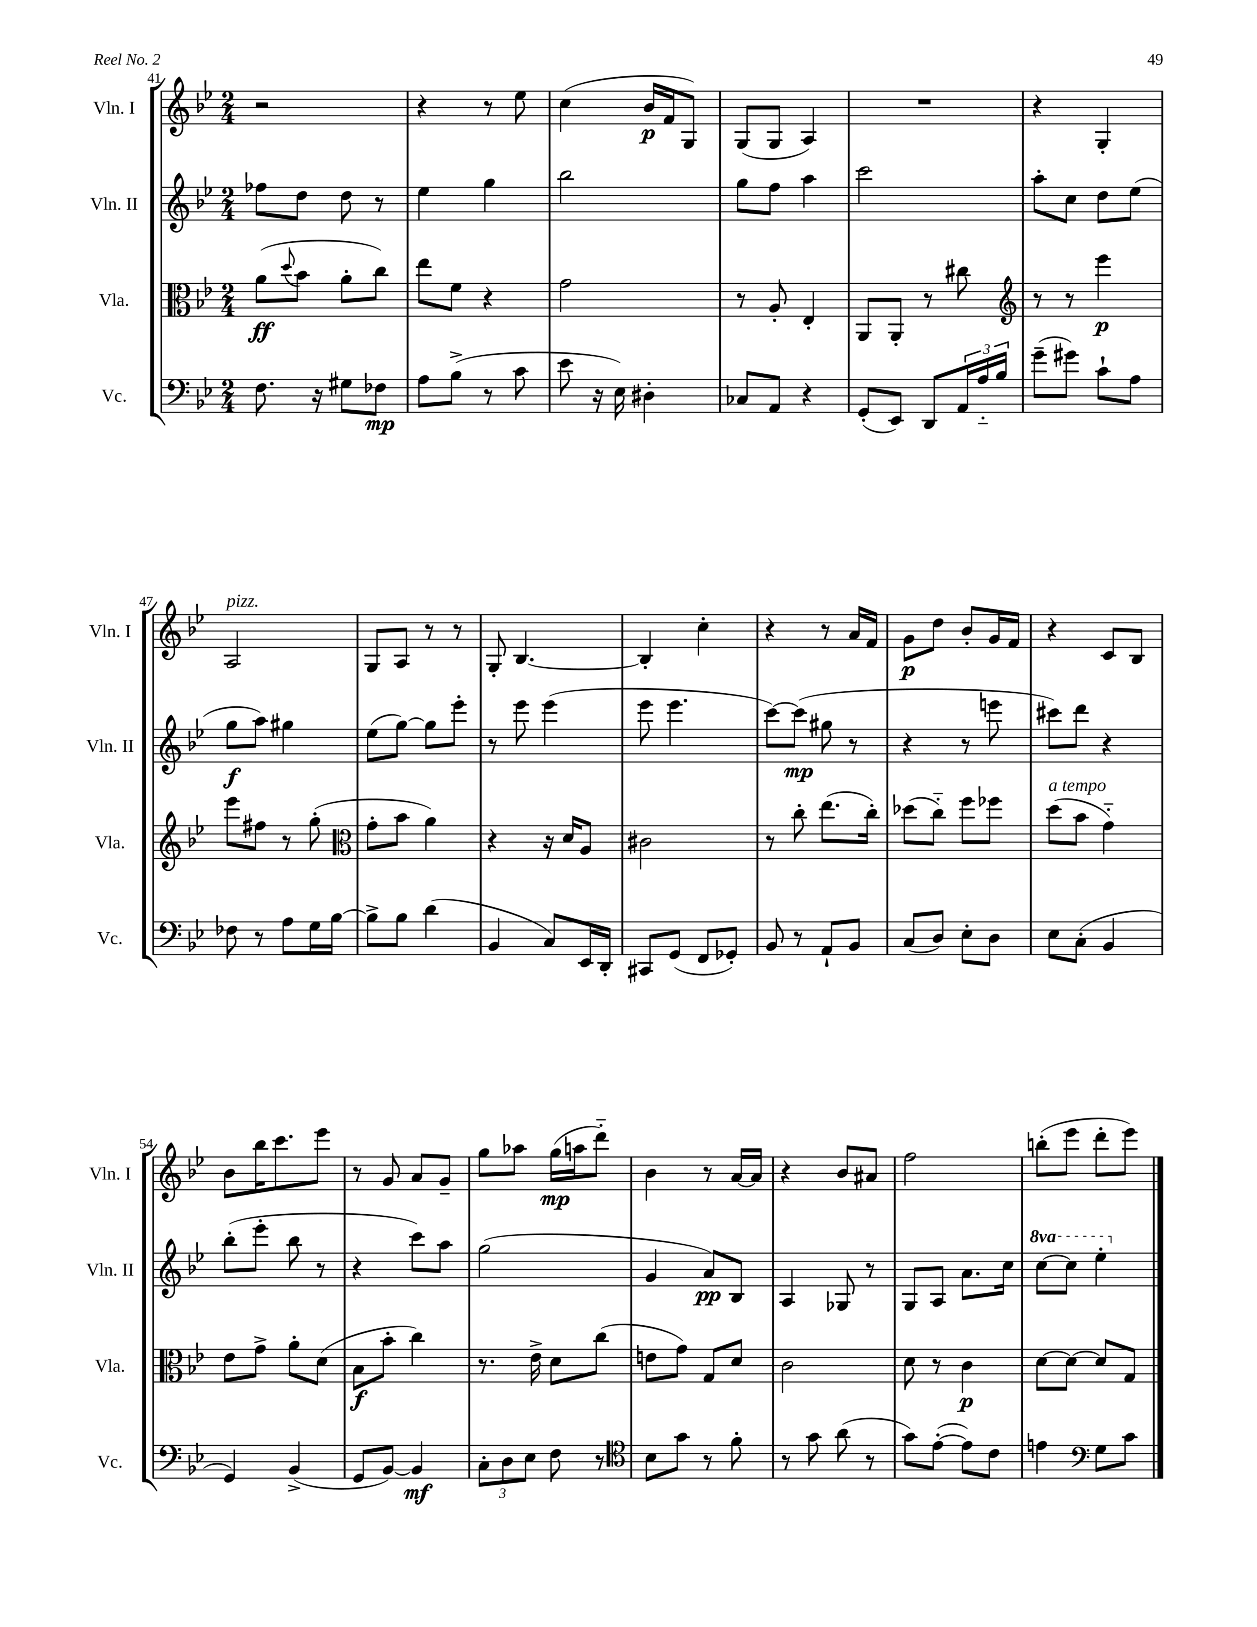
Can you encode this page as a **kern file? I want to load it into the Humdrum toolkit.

**kern	**kern	**kern	**kern
*staff4	*staff3	*staff2	*staff1
*clefF4	*clefC3	*clefG2	*clefG2
*k[b-e-]	*k[b-e-]	*k[b-e-]	*k[b-e-]
*M2/4	*M2/4	*M2/4	*M2/4
8.F	(8a	8ff-	2r
.	8qqdd	.	.
.	8b-	8dd	.
16r	.	.	.
8G#	8a'	8dd	.
8F-	8cc)	8r	.
=	=	=	=
8A	8ee-	4ee-	4r
(8B-^	8f	.	.
8r	4r	4gg	8r
8c	.	.	8ee-
=	=	=	=
8e-	2g	2bb-	(4cc
16r	.	.	.
16E-)	.	.	.
4D#'	.	.	16b-
.	.	.	16f
.	.	.	8G)
=	=	=	=
8C-	8r	8gg	(8G
8AA	8A'	8ff	8G
4r	4E-'	4aa	4A)
=	=	=	=
(8GG'	8AA	2ccc	2r
8EE-)	8AA'	.	.
8DD	8r	.	.
24AA	8cc#	.	.
24A'~	.	.	.
24B-	.	.	.
=	=	=	=
*	*clefG2	*	*
(8g~	8r	8aa'	4r
8g#)	8r	8cc	.
8c`	4eee-	8dd	4G'
8A	.	(8ee-	.
=	=	=	=
8F-	8eee-	8gg	2A
8r	8ff#	8aa)	.
8A	8r	4gg#	.
16G	(8gg'	.	.
[16B-	.	.	.
=	=	=	=
*	*clefC3	*	*
8B-^]	8g'	(8ee-	8G
8B-	8b-	[8gg)	8A
(4d	4a)	8gg]	8r
.	.	8eee-'	8r
=	=	=	=
4BB-	4r	8r	8G'
.	.	8eee-	[4.B-
8C)	16r	(4eee-	.
.	16d	.	.
16EE-	8A	.	.
16DD'	.	.	.
=	=	=	=
8CC#	2c#	8eee-	4B-']
(8GG	.	4.eee-	.
8FF	.	.	4cc'
8GG-')	.	.	.
=	=	=	=
8BB-	8r	[8ccc)	4r
8r	8cc'	(8ccc]	.
8AA`	(8.ee-	8gg#	8r
8BB-	.	8r	16a
.	16cc')	.	16f
=	=	=	=
(8C	(8dd-	4r	8g
8D)	8cc'~)	.	8dd
8E-'	8ff	8r	8b-'
8D	8ff-	8eee	16g
.	.	.	16f
=	=	=	=
8E-	(8dd	8ccc#)	4r
(8C'	8b-	8ddd	.
4BB-	4g'~)	4r	8c
.	.	.	8B-
=	=	=	=
4GG)	8e-	(8bb-'	8b-
.	8g^	8eee-'	16bb-
.	.	.	8.ccc
(4BB-^	8a'	8bb-	.
.	(8d	8r	8eee-
=	=	=	=
8GG	8B-	4r	8r
[8BB-)	8b-'	.	8g
4BB-]	4cc)	8ccc)	8a
.	.	8aa	8g~
=	=	=	=
12C'	8.r	(2gg	8gg
12D	.	.	.
.	.	.	8aa-
12E-	.	.	.
.	16e-^	.	.
8F	8d	.	(16gg
.	.	.	16aa
8r	(8cc	.	8ddd'~)
=	=	=	=
*clefC4	*	*	*
8B-	8e	4g	4b-
8g	8g)	.	.
8r	8G	8a)	8r
8f'	8d	8B-	[16a
.	.	.	16a]
=	=	=	=
8r	2c	4A	4r
8g	.	.	.
(8a	.	8G-	8b-
8r	.	8r	8a#
=	=	=	=
8g)	8d	8G	2ff
([8e-'	8r	8A	.
8e-])	4c	8.a	.
8c	.	.	.
.	.	16cc	.
=	=	=	=
4e	[8d	[8ccc	(8bb'
.	8d_	8ccc]	8eee-
*clefF4	*	*	*
8G	8d]	4eee-'	8ddd'
8c	8G	.	8eee-)
==	==	==	==
*-	*-	*-	*-
